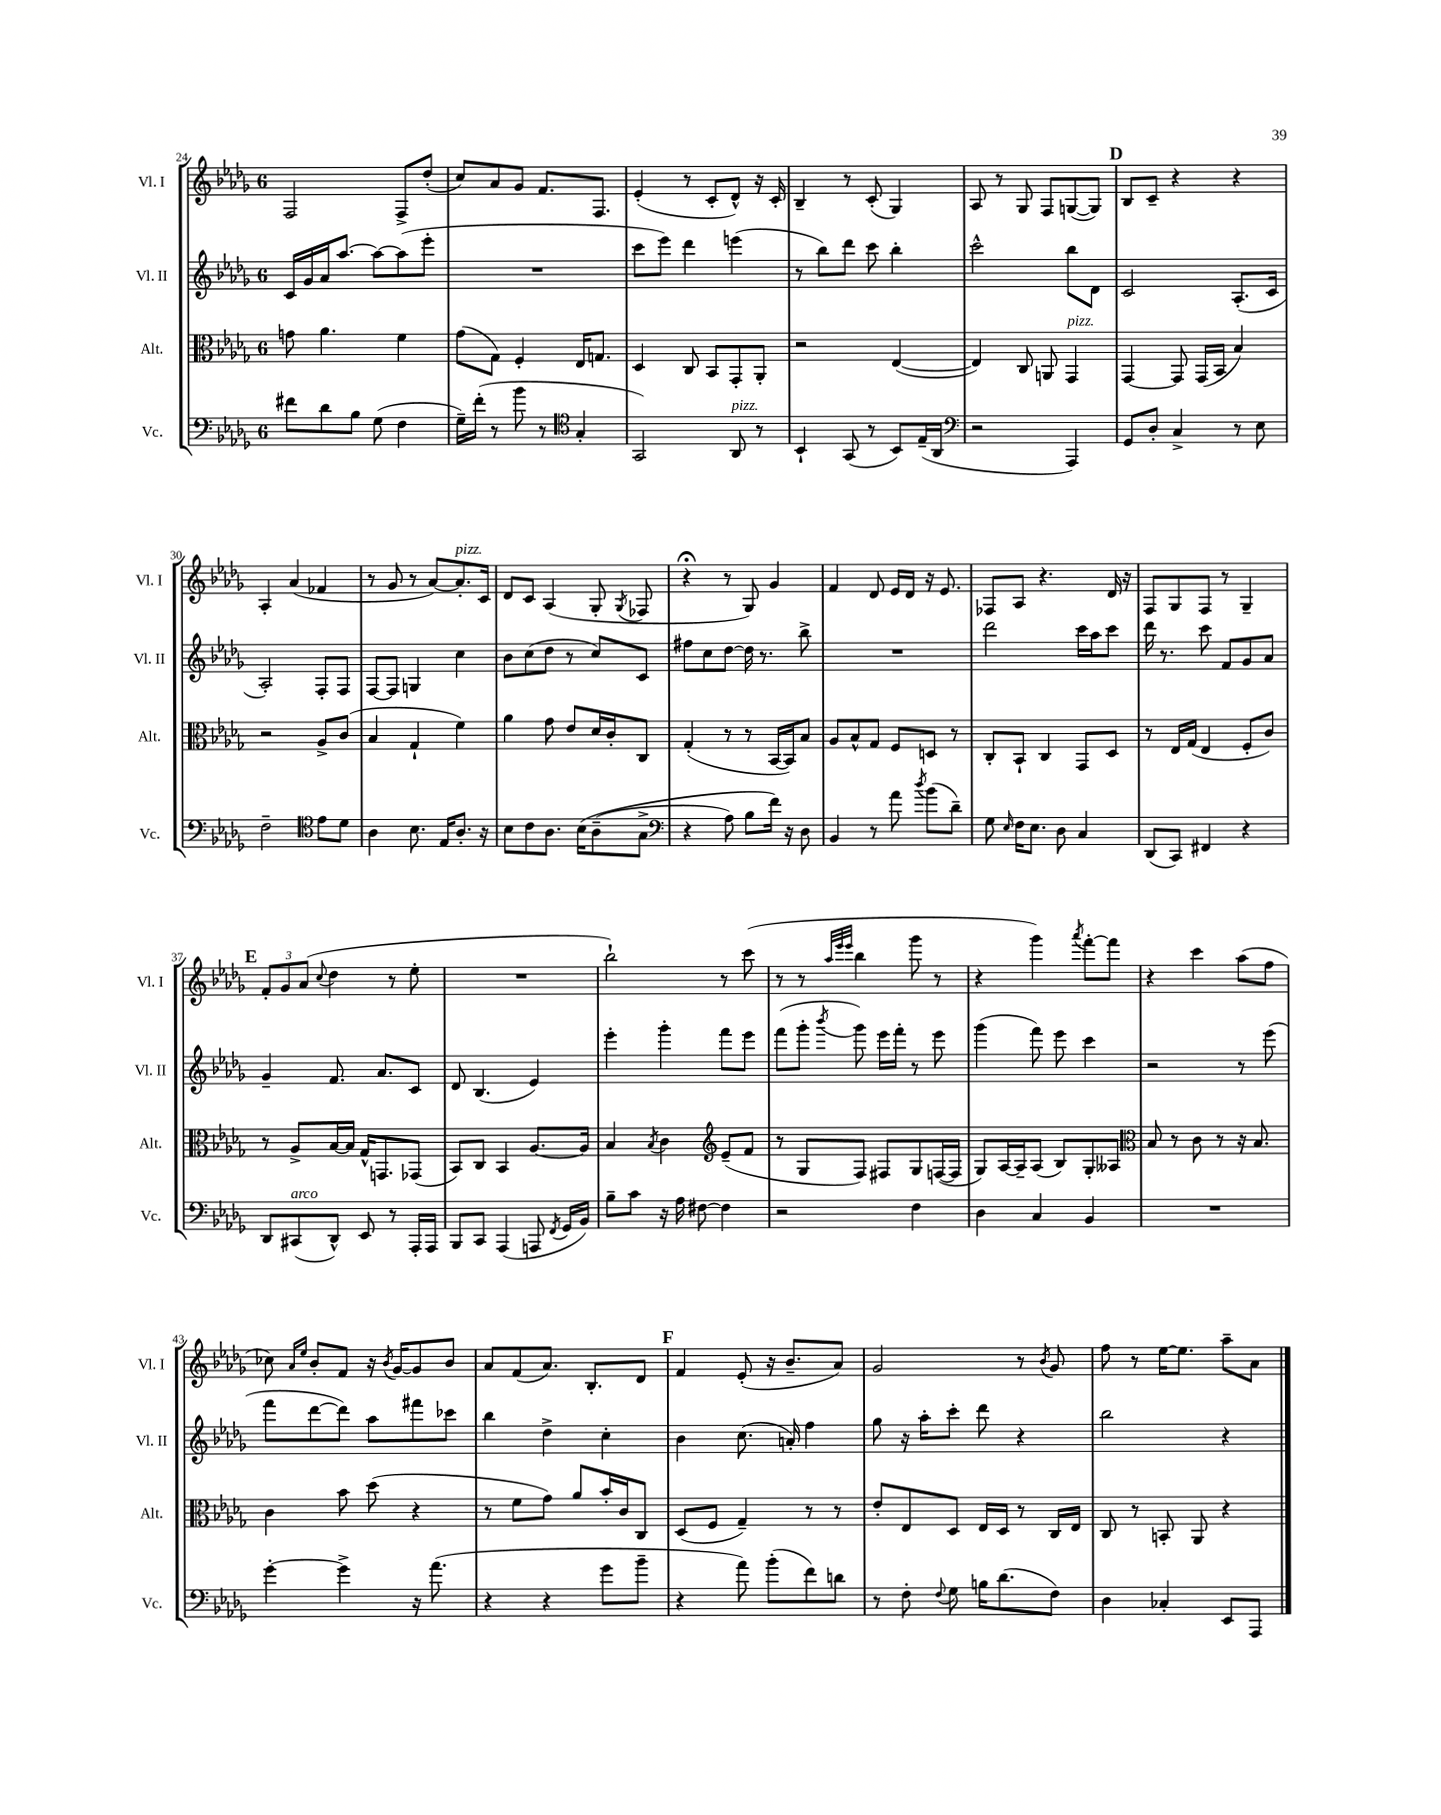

**kern	**kern	**kern	**kern
*staff4	*staff3	*staff2	*staff1
*clefF4	*clefC3	*clefG2	*clefG2
*k[b-e-a-d-g-]	*k[b-e-a-d-g-]	*k[b-e-a-d-g-]	*k[b-e-a-d-g-]
*M6/8	*M6/8	*M6/8	*M6/8
8f#	8g	16c	2F
.	.	16g-	.
8d-	4.a-	16a-	.
.	.	[8.aa-	.
8B-	.	.	.
(8G-	.	8aa-_	.
4F	4f	(8aa-]	8F^
.	.	8eee-'	(8dd-'
=	=	=	=
16G-~)	(8g-	2.r	8cc)
(16f'	.	.	.
8r	8G-)	.	8a-
8b-	4F'	.	8g-
8r	.	.	8.f
*clefC4	*	*	*
4G-'	16E-	.	.
.	8.G	.	8.F
=	=	=	=
2GG-)	4D-	8ccc	(4e-'
.	.	8eee-)	.
.	8C	4ddd-	8r
.	8BB-	.	8c'
8AA-	8GG-'	(4eee	8d-^^)
8r	8AA-'	.	16r
.	.	.	16c'
=	=	=	=
4BB-`	2r	8r	4B-~
.	.	8bb-)	.
(8GG-	.	8ddd-	8r
8r	.	8ccc	(8c'
8BB-)	([4E-	4bb-'	4G-)
(16E-~	.	.	.
16AA-	.	.	.
=	=	=	=
*clefF4	*	*	*
2r	4E-])	2ccc^^	8A-
.	.	.	8r
.	8C	.	8G-
.	8AA	.	8F
4AAA-)	4GG-	8bb-	([8G
.	.	8d-	8G])
=	=	=	=
8GG-	[4GG-	2c	8B-
8D-'	.	.	8c~
4C^	8GG-]	.	4r
.	(16GG-	.	.
.	16BB-	.	.
8r	4B-)	(8.A-'	4r
8E-	.	.	.
.	.	16c	.
=	=	=	=
2F~	2r	2A-')	4A-'
.	.	.	(4a-
*clefC4	*	*	*
8e-	8A-^	8F'	4f-
8d-	(8c	8F	.
=	=	=	=
4A-	4B-	[8F	8r
.	.	8F]	8g-
8.B-	4G-`	4G	8r
.	.	.	[8a-)
16E-	.	.	.
8.A-'	4f)	4cc	8.a-']
16r	.	.	16c
=	=	=	=
8B-	4a-	8b-	8d-
8c	.	(8cc	8c
8.A-	8g-	8dd-	(4A-
.	8e-	8r	.
&(16B-	.	.	.
(8A-~	16d-	8cc)	8G-'
.	16c'	.	.
.	.	.	8qG-
8G-^	8C	8c	8F-
=	=	=	=
*clefF4	*	*	*
4r	(4G-'	8ff#	4r;
.	.	8cc	.
8A-)	8r	[8dd-	8r
8B-	8r	16dd-]	8G-)
.	.	8.r	.
16f&)	[16BB-	.	4g-
16r	16BB-])	.	.
8D-	8B-	8bb-^	.
=	=	=	=
4BB-	8A-	2.r	4f
.	8B-^^	.	.
8r	8G-	.	8d-
8a-	8F	.	16e-
.	.	.	16d-
8qdd-	.	.	.
(8b-	8D	.	16r
.	.	.	8.e-
8d-~)	8r	.	.
=	=	=	=
8G-	8C'	2ddd-	8F-
16qqE-	.	.	.
16F	8BB-`	.	8A-
8.E-	.	.	.
.	4C	.	4.r
8D-	.	.	.
4C	8GG-	16ccc	.
.	.	16aa-	.
.	8D-	8ccc	16d-
.	.	.	16r
=	=	=	=
(8DD-	8r	16ddd-	8F
.	.	8.r	.
8CC)	16E-	.	8G-
.	(16G-	.	.
4FF#	4E-	8ccc	8F
.	.	8f	8r
4r	8F'	8g-	4G-~
.	8c)	8a-	.
=	=	=	=
8DD-	8r	4g-~	12f'
.	.	.	12g-
(8CC#	8A-^	.	.
.	.	.	(12a-
.	.	.	8qqcc
8DD-^^)	[16B-	8.f	4dd-
.	16B-]	.	.
8EE-	16G-^^	.	.
.	8.GG	8.a-	.
8r	.	.	8r
16AAA-'	(8GG-	8c	8ee-'
16AAA-	.	.	.
=	=	=	=
8BBB-	8BB-)	8d-	2.r
8CC	8C	(4.B-	.
(4AAA-	4BB-	.	.
8AAA	[8.A-	4e-)	.
8qFF	.	.	.
16GG-	.	.	.
16BB-)	16A-]	.	.
=	=	=	=
8B-~	4B-	4eee-'	2bb-`)
8c	.	.	.
.	8qB-	.	.
16r	4c	4ggg-'	.
16A-	.	.	.
[8F#	.	.	.
*	*clefG2	*	*
4F#]	(8e-~	8fff	8r
.	8f	8eee-	(8ccc
=	=	=	=
2r	8r	(8fff	8r
.	8G-	8ggg-'	8r
.	.	.	32qqaa-
.	.	.	32qqeee-
.	.	8qbbb-	32qqeee-
.	8F)	8ggg-)	4bb-
.	8F#	16eee-	.
.	.	16fff'	.
4F	8G-	8r	8ggg-
.	([16F	8eee-	8r
.	16F]	.	.
=	=	=	=
4D-	8G-)	(4ggg-	4r
.	[16A-	.	.
.	16A-~]	.	.
4C	(8A-	8fff)	4ggg-)
.	8B-)	8eee-	.
.	.	.	8qaaa-
4BB-	8G-'	4ccc	[8fff'
.	8A--	.	8fff]
=	=	=	=
*	*clefC3	*	*
2.r	8B-	2r	4r
.	8r	.	.
.	8c	.	4ccc
.	8r	.	.
.	16r	8r	(8aa-
.	8.B-	.	.
.	.	(8eee-	8ff
=	=	=	=
[4g-'	4c	8fff	8cc-)
.	.	.	16qqa-
.	.	.	16qqee-
.	.	[8ddd-	8b-'
4g-^]	8b-	8ddd-])	8f
.	(8dd-	8aa-	16r
.	.	.	8qb-
.	.	.	[16g-
16r	4r	8fff#	8g-]
(8.a-	.	.	.
.	.	8ccc-	8b-
=	=	=	=
4r	8r	4bb-	8a-
.	8f	.	(8f
4r	8g-)	4dd-^	8.a-)
.	8a-	.	.
.	.	.	8.B-'
8g-	16b-'	4cc'	.
.	16c	.	.
8b-~	8C	.	8d-
=	=	=	=
4r	(8D-	4b-	4f
.	8F	.	.
8a-)	4G-~)	(8.cc	(8e-'
(8b-'	.	.	16r
.	.	16a')	8.b-~
8f)	8r	4ff	.
8d	8r	.	8a-)
=	=	=	=
8r	8e-'	8gg-	2g-
8F'	8E-	16r	.
.	.	16aa-'	.
8qqF	.	.	.
8G-	8D-	8ccc'	.
16B	16E-	8ddd-	.
(8.d-	16D-	.	.
.	8r	4r	8r
.	.	.	8qb-
8F)	16C	.	8g-
.	16E-	.	.
=	=	=	=
4D-	8C	2bb-	8ff
.	8r	.	8r
4C-'	8BB'	.	[16ee-
.	.	.	8.ee-]
.	8AA-	.	.
8EE-	4r	4r	8aa-~
8AAA-	.	.	8a-
==	==	==	==
*-	*-	*-	*-
